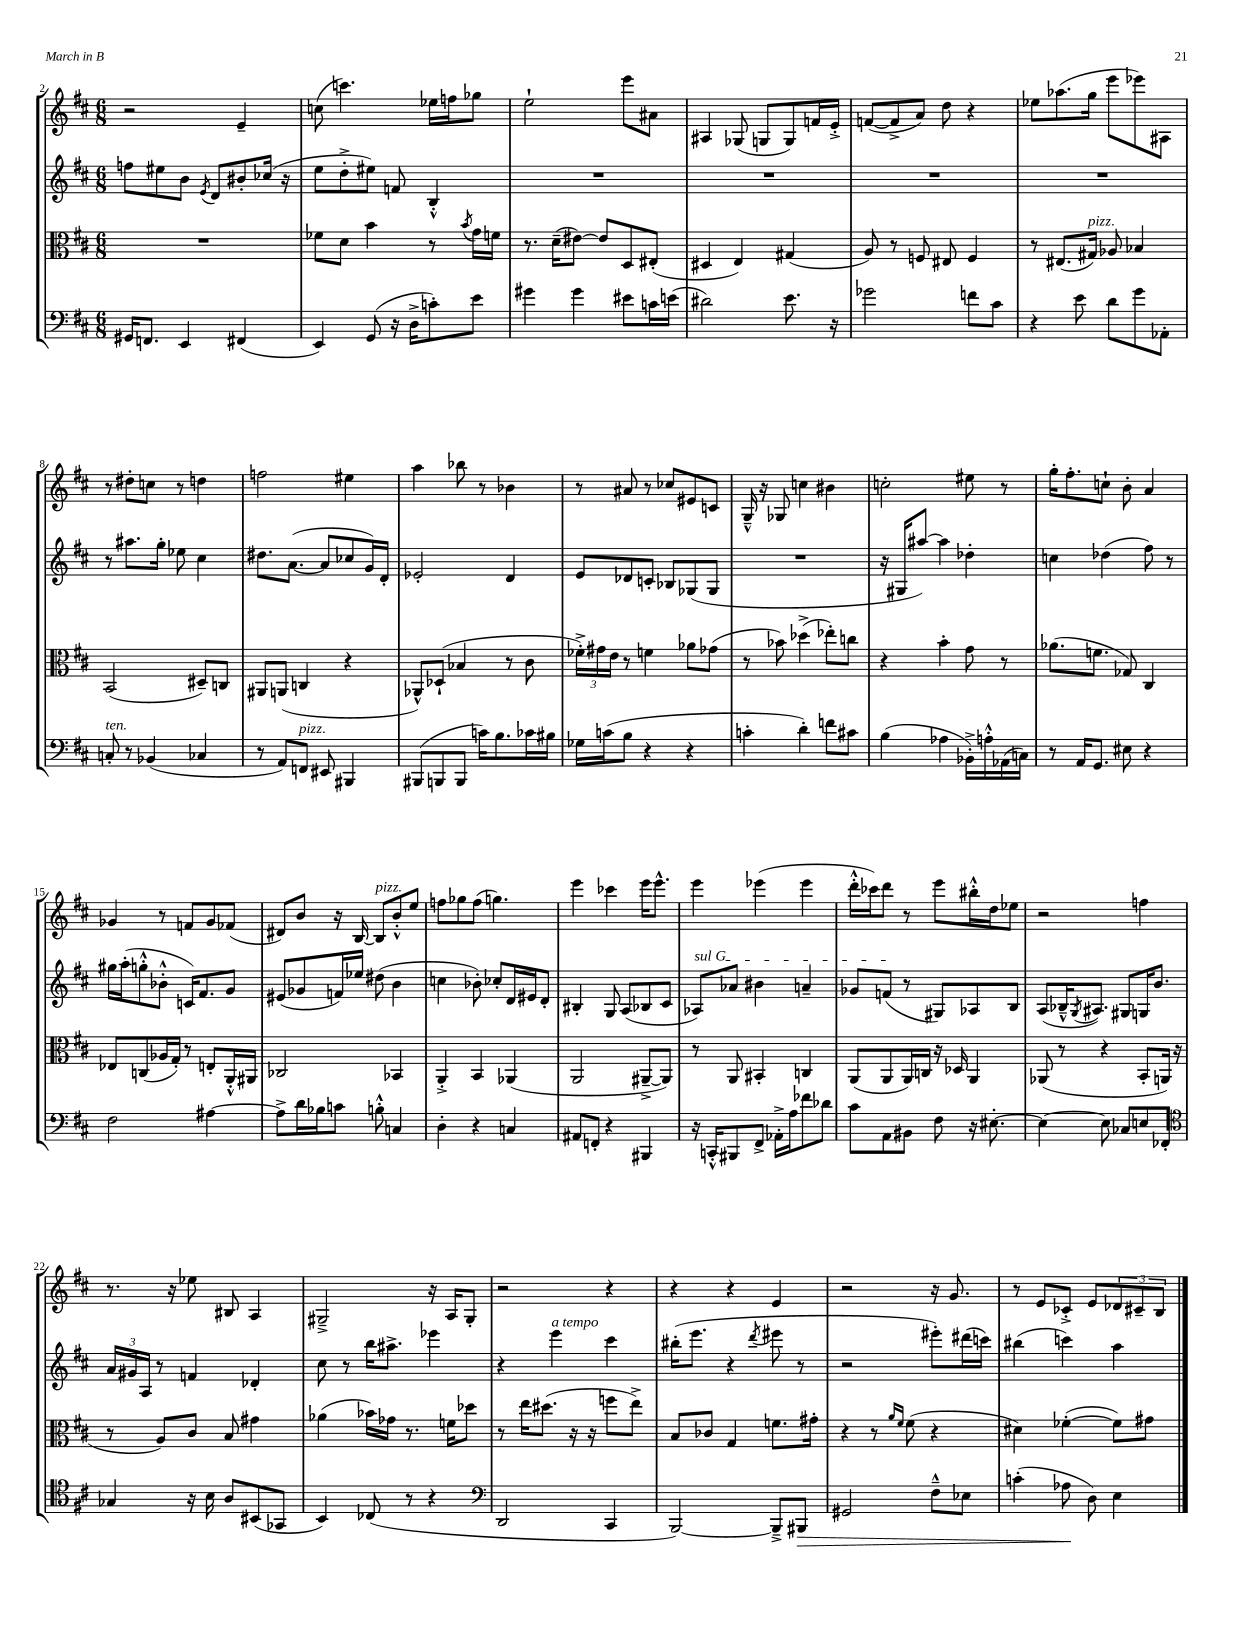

**kern	**kern	**kern	**kern
*staff4	*staff3	*staff2	*staff1
*clefF4	*clefC3	*clefG2	*clefG2
*k[f#c#]	*k[f#c#]	*k[f#c#]	*k[f#c#]
*M6/8	*M6/8	*M6/8	*M6/8
16GG#/LK	2.r	8ff\L	2r
8.FF/J	.	.	.
.	.	8ee#\	.
4EE/	.	8b\J	.
.	.	8qe/	.
.	.	8d/L	.
(4FF#/	.	8b#'/	4e~/
.	.	(16cc-/Jk	.
.	.	16r	.
=	=	=	=
4EE/)	8f-\L	8ee\L	(8cc\
.	8d\J	8dd'^\	4.ccc\)
(8GG/	4b\	8ee#\J)	.
16r	.	8f/	.
16D^\LK	.	.	.
8c'\)	8r	4B'^^/	16ee-\LL
.	.	.	16ff\J
.	8qb/	.	.
8e\J	16g\LL	.	8gg-\J
.	16f\JJ	.	.
=	=	=	=
4g#\	8.r	2.r	2ee`\
.	(16d~\LK	.	.
4g#\	[8e#\J)	.	.
.	8e#/]L	.	.
8e#\L	8D/	.	8eee\L
16c\L	(8E#'/J	.	8a#\J
(16e\JJ	.	.	.
=	=	=	=
2d#\)	4D#/	2.r	4A#/
.	4E/)	.	(8G-/
.	.	.	8G/L
8.e\	(4G#/	.	8G/)
.	.	.	16f/L
16r	.	.	16e'^/JJ
=	=	=	=
2g-\	8A/)	2.r	([8f/L
.	8r	.	8f^/]
.	8F/	.	8a/J)
.	8E#/	.	8dd\
8f\L	4F/	.	4r
8c#\J	.	.	.
=	=	=	=
4r	8r	2.r	8ee-\L
.	(8.E#/L	.	(8.aa-\
8e\	.	.	.
.	16G#/Jk)	.	16gg\Jk
8d\L	8A-/	.	8eee\L
8g\	4B-/	.	8eee-\)
8AA-'\J	.	.	8A#\J
=	=	=	=
8C'/	(2BB/	8r	8r
8r	.	8.aa#\L	8dd#'\L
(4BB-/	.	.	8cc\J
.	.	16gg'\Jk	.
.	.	8ee-\	8r
4C-/	8D#~/L)	4cc#\	4dd\
.	8C/J	.	.
=	=	=	=
8r	8AA#/L	8.dd#\L	2ff\
8AA/L)	(8AA/J	.	.
.	.	([8.a\J	.
8FF/J	4C/	.	.
8EE#/	.	8a/]L	.
4BBB#/	4r	8cc-/	4ee#\
.	.	16g/L)	.
.	.	16d'/JJ	.
=	=	=	=
(8BBB#/L	8AA-^^/L)	2e-'/	4aa\
8BBB/	(8D-`/J	.	.
8BBB/J	4B-/	.	8bb-\
16c\LK)	.	.	8r
8.B\	.	.	.
.	8r	4d/	4b-\
16c-\L	8c#\	.	.
16B#\JJ	.	.	.
=	=	=	=
16G-\LL	24f-'^\LL)	8e/L	8r
.	24g#\	.	.
(16c\J	.	.	.
.	24e\JJ	.	.
8B\J	8r	8d-/	8a#/
4r	4f\	8c'/J	8r
.	.	8B-/L	8cc-/L
4r	8a-\L	(8G-/	8e#/
.	(8g-\J	8G-/J	8c/J
=	=	=	=
4c'\	8r	2.r	16G~^^/
.	.	.	16r
.	8b-\)	.	8G-/
4d'\)	(4dd-^\	.	4cc\
8f\L	8ee-'\L)	.	4b#\
8c#\J	8cc\J	.	.
=	=	=	=
(4B\	4r	16r	2cc'\
.	.	16G#/LK	.
.	.	[8aa#/J)	.
4A-\	4b'\	4aa#\]	.
16BB-'^\LL)	8g\	4dd-'\	8ee#\
16A'^^\	.	.	.
(16AA-\	8r	.	8r
16C\JJ)	.	.	.
=	=	=	=
8r	(8.a-\L	4cc\	16gg'\LK
.	.	.	8.ff#'\
16AA/LK	.	.	.
8.GG/J	8.f\J	.	.
.	.	(4dd-\	8cc`\J
8E#\	8G-/)	.	8b'\
4r	4C#/	8ff#\)	4a/
.	.	8r	.
=	=	=	=
2F#\	8E-/L	16gg#\LL	4g-/
.	.	(16aa'\J	.
.	(8C/	8gg'^^\	.
.	16A-/L	8b-'^^\J	8r
.	16G'/JJ)	.	.
.	8r	16c/LK)	8f/L
.	.	8.f#/	.
[4A#\	8E'/L	.	8g-/
.	16AA'^^/L	8g/J	(8f-/J
.	16AA#/JJ	.	.
=	=	=	=
8A#^\]L	2C-/	(8e#/L	8d#/L)
16d\L	.	8g-/	8b/J
16B-\J	.	.	.
8c\J	.	16f/L)	16r
.	.	16ee-/JJ	[16B/
8B'^^\	.	(8dd#\	8B/]L
4C/	4BB-/	4b\	8b'^^/
.	.	.	8ee/J
=	=	=	=
4D'\	4AA'^/	4cc\	8ff\L
.	.	.	8gg-\
4r	4BB/	8b-'\)	(8ff\J
.	.	8cc-'/L	4.gg\)
4C/	(4AA-/	16d/L	.
.	.	16e#/J	.
.	.	8d'/J	.
=	=	=	=
8AA#/L	2AA/	4B#'/	4eee\
8FF'/J	.	.	.
4r	.	8G/	4ccc-\
.	.	(8A/L	.
4BBB#/	[8AA#~^/L	8B-/	16eee\LK
.	.	.	8.eee^^\J
.	8AA#/]J)	8c#/J	.
=	=	=	=
16r	8r	8A-/L)	4eee\
16CC'^^/LK	.	.	.
8BBB#/	8AA/	8a-/J	.
8FF#^/J	4BB#'/	4b#\	(4eee-\
16AA-'^\LL	.	.	.
16A\J	.	.	.
8f-\	4C/	4a~/	4eee-\
8d-\J	.	.	.
=	=	=	=
8c#\L	(8AA/L	8g-/L	16ddd'^^\LL
.	.	.	16ccc-\J)
8AA\	8AA/	(8f/J	8ddd\J
8BB#\J	16AA/L)	8r	8r
.	16C/JJ	.	.
8F#\	16r	8G#/L)	8eee\L
.	16D-/	.	.
16r	4AA/	8A-/	16bb#'^^\L
[8.E#'\	.	.	16dd\J
.	.	8B/J	8ee-\J
=	=	=	=
4E#\_	(8AA-/	(8A/L	2r
.	8r	16B-~^^/K	.
.	.	8qG/	.
.	.	8.A#/J)	.
8E#\]	4r	.	.
8C-/L	.	8G#/L	.
8E/	8BB'/L	16G/K	4ff\
.	.	8.b/J	.
8FF-'/J	16AA/Jk	.	.
.	16r	.	.
=	=	=	=
*clefC4	*	*	*
4G-/	8r	24a/LL	8.r
.	.	24g#/	.
.	.	24A/JJ	.
.	8A/L)	8r	.
.	.	.	16r
16r	8c#/J	4f/	8ee-\
16B\	.	.	.
8A/L	8B/	.	8B#/
(8BB#/	4g#\	4d-'/	4A/
8GG-/J	.	.	.
=	=	=	=
4BB/)	(4a-\	8cc#\	2G#~^/
.	.	8r	.
(8C-/	16b-\LL)	16bb\LK	.
.	16g-\JJ	8.aa#^\J	.
8r	8.r	.	.
4r	.	4eee-\	16r
.	16f\LK	.	16A/LK
.	8dd-\J	.	8G#'/J
=	=	=	=
*clefF4	*	*	*
2DD/	8r	4r	2r
.	16ee\LK	.	.
.	(8.dd#\J	.	.
.	.	4eee\	.
.	16r	.	.
.	16r	.	.
4CC#/	8ff\L	4ccc#\	4r
.	8ee^\J)	.	.
=	=	=	=
[2BBB/)	8B/L	(16bb#'\LK	4r
.	.	8.eee\J	.
.	8c-/J	.	.
.	4G/	4r	4r
.	.	8qddd/	.
8BBB~^/]L	8.f\L	8eee#\	4e/
8BBB#/J	.	8r	.
.	16g#'\Jk	.	.
=	=	=	=
2GG#/	4r	2r	2r
.	8r	.	.
.	16qqa/LL	.	.
.	16qqf#/JJ	.	.
.	(8f#\	.	.
8F#~^^\L	4r	8eee#'\L)	16r
.	.	.	8.g/
8E-\J	.	(16ddd#\L	.
.	.	16ccc\JJ)	.
=	=	=	=
(4c'\	4d#\)	(4bb#\	8r
.	.	.	8e/L
8A-\	([4f-'\	4ccc\)	8c-'^/J
8D\)	.	.	8e/L
4E\	8f-\]L)	4aa\	12d-/
.	.	.	12c#~/
.	8g#\J	.	.
.	.	.	12B/J
==	==	==	==
*-	*-	*-	*-
